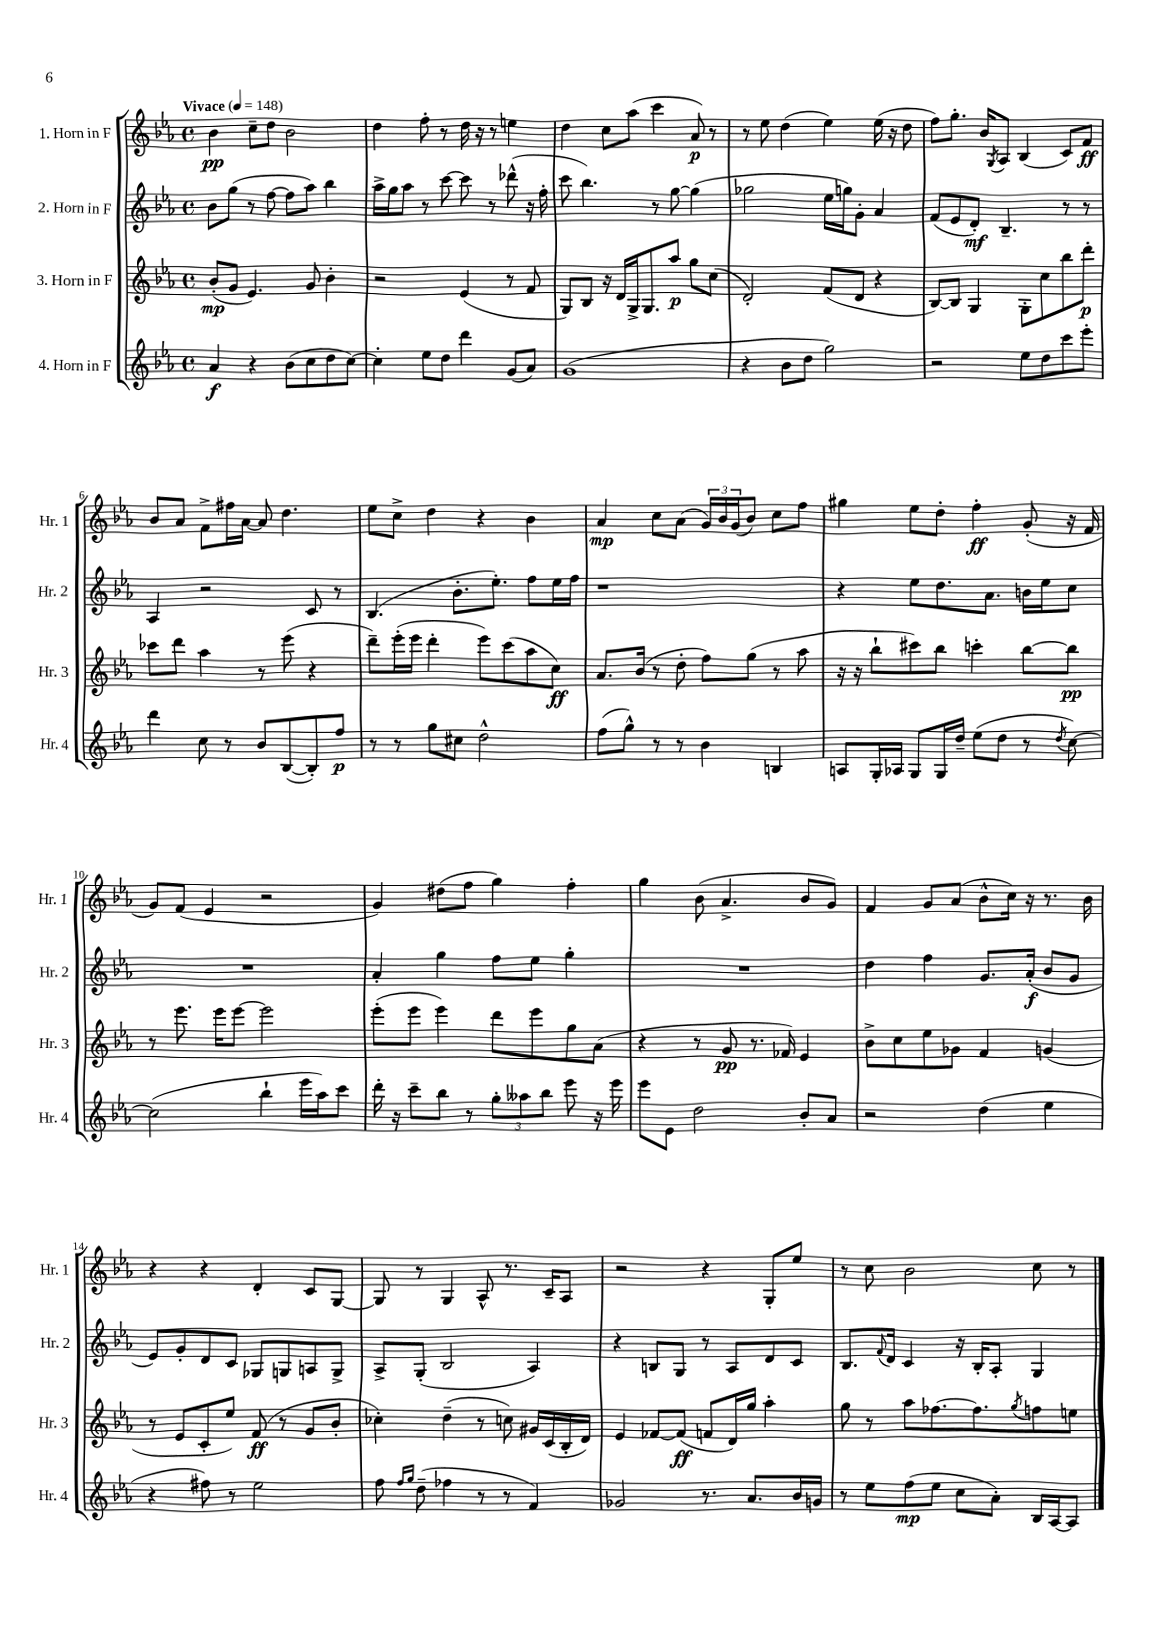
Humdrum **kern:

**kern	**dynam	**kern	**dynam	**kern	**dynam	**kern	**dynam
*part4	*part4	*part3	*part3	*part2	*part2	*part1	*part1
*staff4	*staff4	*staff3	*staff3	*staff2	*staff2	*staff1	*staff1
*I"4. Horn in F	*	*I"3. Horn in F	*	*I"2. Horn in F	*	*I"1. Horn in F	*
*I'Hr. 4	*	*I'Hr. 3	*	*I'Hr. 2	*	*I'Hr. 1	*
*clefG2	*	*clefG2	*	*clefG2	*	*clefG2	*
*k[b-e-a-]	*	*k[b-e-a-]	*	*k[b-e-a-]	*	*k[b-e-a-]	*
*M4/4	*	*M4/4	*	*M4/4	*	*M4/4	*
*met(c)	*	*met(c)	*	*met(c)	*	*met(c)	*
*MM148	*	*MM148	*	*MM148	*	*MM148	*
=1	=1	=1	=1	=1	=1	=1	=1
!	!	!	!	!	!	!LO:TX:a:B:t=Vivace	!
4a-/	f	(8b-'/L	mp	8b-\L	.	4b-\	pp
.	.	8g/J	.	(8gg\J	.	.	.
4r	.	4.e-/)	.	8r	.	8cc~\L	.
.	.	.	.	[8ff\	.	8dd\J	.
(8b-\L	.	.	.	8ff\L]	.	2b-\	.
8cc\	.	8g/	.	8aa-\J)	.	.	.
8dd\	.	4b-'\	.	4bb-\	.	.	.
[8cc\J)	.	.	.	.	.	.	.
=2	=2	=2	=2	=2	=2	=2	=2
4cc'\]	.	2r	.	16aa-^\LL	.	4dd\	.
.	.	.	.	16gg\J	.	.	.
.	.	.	.	8aa-\J	.	.	.
8ee-\L	.	.	.	8r	.	8ff'\	.
8dd\J	.	.	.	[8ccc\	.	8r	.
4ddd\	.	(4e-/	.	8ccc\]	.	16dd\	.
.	.	.	.	.	.	16r	.
.	.	.	.	8r	.	8r	.
(8g/L	.	8r	.	(8ddd-X^^\	.	4een\	.
8a-/J)	.	8f/	.	16r	.	.	.
.	.	.	.	16ff'\	.	.	.
=3	=3	=3	=3	=3	=3	=3	=3
(1g	.	8G/L)	.	8ccc\	.	4dd\	.
.	.	8B-/J	.	4.bb-\)	.	.	.
.	.	16r	.	.	.	8cc\L	.
.	.	16d/LL	.	.	.	.	.
.	.	16G^/J	.	.	.	(8aa-\J	.
.	.	8.G/	.	.	.	.	.
.	.	.	.	8r	.	4ccc\	.
.	.	8aa-/J	p	[8gg\	.	.	.
.	.	8gg\L	.	(4gg\]	.	8a-/)	p
.	.	(8cc\J	.	.	.	8r	.
=4	=4	=4	=4	=4	=4	=4	=4
4r	.	2d'/)	.	2gg-X\	.	8r	.
.	.	.	.	.	.	8ee-\	.
8b-\L	.	.	.	.	.	(4dd\	.
8dd\J	.	.	.	.	.	.	.
2gg\)	.	(8f/L	.	16ee-\LL	.	4ee-\)	.
.	.	.	.	16ggn\J)	.	.	.
.	.	8d/J	.	8g'\J	.	.	.
.	.	4r	.	4a-/	.	(16ee-\	.
.	.	.	.	.	.	16r	.
.	.	.	.	.	.	8dd\	.
=5	=5	=5	=5	=5	=5	=5	=5
2r	.	[8B-/L)	.	(8f/L	.	8ff\L)	.
.	.	8B-/J]	.	8e-/	.	8.gg'\J	.
.	.	4G/	.	8d'/J)	mf	.	.
.	.	.	.	.	.	16b-/KL	.
.	.	.	.	.	.	8qG/	.
.	.	.	.	4.B-~/	.	8A-/J	.
8ee-\L	.	8G'\L	.	.	.	(4B-/	.
8dd\	.	8cc\	.	.	.	.	.
8ccc\	.	8bb-\	.	8r	.	8c/L)	.
8eee-'\J	.	8ddd'\J	p	8r	.	8f/J	ff
!!LO:LB:g=z
=6	=6	=6	=6	=6	=6	=6	=6
4ddd\	.	8ccc-X\L	.	4A-/	.	8b-/L	.
.	.	8ddd\J	.	.	.	8a-/J	.
8cc\	.	4aa-\	.	2r	.	8f^\L	.
8r	.	.	.	.	.	16ff#X\L	.
.	.	.	.	.	.	[16a-\JJ	.
8b-/L	.	8r	.	.	.	8a-/]	.
([8B-/	.	(8eee-\	.	.	.	4.dd\	.
8B-'/])	.	4r	.	8c/	.	.	.
8ff/J	p	.	.	8r	.	.	.
=7	=7	=7	=7	=7	=7	=7	=7
8r	.	8ddd~\L)	.	(4.B-/	.	8ee-\L	.
8r	.	(16eee-'\L	.	.	.	8cc^\J	.
.	.	16eee-\JJ	.	.	.	.	.
8gg\L	.	4ddd'\	.	.	.	4dd\	.
8cc#X\J	.	.	.	8.b-'\L	.	.	.
2dd^^\	.	8eee-\L)	.	.	.	4r	.
.	.	.	.	8.ee-'\J)	.	.	.
.	.	(8ccc\	.	.	.	.	.
.	.	8aa-\	.	8ff\L	.	4b-\	.
.	.	8cc\J)	ff	16ee-\L	.	.	.
.	.	.	.	16ff\JJ	.	.	.
=8	=8	=8	=8	=8	=8	=8	=8
(8ff\L	.	8.a-/L	.	1r	.	4a-/	mp
8gg^^\J)	.	.	.	.	.	.	.
.	.	(16b-/Jk	.	.	.	.	.
8r	.	8r	.	.	.	8cc\L	.
8r	.	8dd'\	.	.	.	(8a-\J	.
4b-\	.	8ff\L)	.	.	.	24g/LL)	.
.	.	.	.	.	.	24b-/	.
.	.	.	.	.	.	(24g/J	.
.	.	(8gg\J	.	.	.	8b-/J)	.
4Bn/	.	8r	.	.	.	8cc\L	.
.	.	8aa-\	.	.	.	8ff\J	.
=9	=9	=9	=9	=9	=9	=9	=9
8An/L	.	16r	.	4r	.	4gg#X\	.
.	.	16r	.	.	.	.	.
16G'/L	.	8bb-`\L	.	.	.	.	.
16A-X/JJ	.	.	.	.	.	.	.
8G/L	.	8ccc#X\)	.	8ee-\L	.	8ee-\L	.
16G/L	.	8bb-\J	.	8.dd\	.	8dd'\J	.
16dd~/JJ	.	.	.	.	.	.	.
(8ee-\L	.	4cccn'\	.	.	.	4ff'\	ff
.	.	.	.	8.a-\J	.	.	.
8dd\J	.	.	.	.	.	.	.
8r	.	[8bb-\L	.	16bn\LL	.	(8g'/	.
.	.	.	.	16ee-\J	.	.	.
8qdd/	.	.	.	.	.	.	.
[8cc\)	.	8bb-\J]	pp	8cc\J	.	16r	.
.	.	.	.	.	.	16f/	.
!!LO:LB:g=z
=10	=10	=10	=10	=10	=10	=10	=10
(2cc\]	.	8r	.	1r	.	8g/L)	.
.	.	8.eee-\	.	.	.	(8f/J	.
.	.	.	.	.	.	4e-/	.
.	.	16eee-\KL	.	.	.	.	.
.	.	[8eee-\J	.	.	.	.	.
4bb-`\	.	2eee-\]	.	.	.	2r	.
16eee-\LL	.	.	.	.	.	.	.
16aa-\J)	.	.	.	.	.	.	.
8ccc\J	.	.	.	.	.	.	.
=11	=11	=11	=11	=11	=11	=11	=11
16ddd'\	.	(8eee-'\L	.	4a-'/	.	4g/)	.
16r	.	.	.	.	.	.	.
8ccc~\L	.	8eee-\J	.	.	.	.	.
8bb-\J	.	4eee-\)	.	4gg\	.	(8dd#X\L	.
8r	.	.	.	.	.	8ff\J	.
12gg'\L	.	8ddd\L	.	8ff\L	.	4gg\)	.
12aa--X\	.	.	.	.	.	.	.
.	.	8eee-\	.	8ee-\J	.	.	.
12bb-\J	.	.	.	.	.	.	.
8eee-\	.	8gg\	.	4gg'\	.	4ff'\	.
16r	.	(8a-\J	.	.	.	.	.
16eee-\	.	.	.	.	.	.	.
=12	=12	=12	=12	=12	=12	=12	=12
8eee-\L	.	4r	.	1r	.	4gg\	.
8e-\J	.	.	.	.	.	.	.
2dd\	.	8r	.	.	.	(8b-\	.
.	.	8g/	pp	.	.	4.a-^/	.
.	.	8.r	.	.	.	.	.
.	.	16f-X/)	.	.	.	.	.
8b-'/L	.	4e-/	.	.	.	8b-/L	.
8a-/J	.	.	.	.	.	8g/J)	.
=13	=13	=13	=13	=13	=13	=13	=13
2r	.	8b-^\L	.	4dd\	.	4f/	.
.	.	8cc\	.	.	.	.	.
.	.	8ee-\	.	4ff\	.	8g/L	.
.	.	8g-X\J	.	.	.	(8a-/J	.
(4dd\	.	4f/	.	8.g/L	.	8b-^^\L	.
.	.	.	.	.	.	16cc\Jk)	.
.	.	.	.	(16a-'/Jk	f	16r	.
4ee-\	.	(4gn/	.	8b-/L	.	8.r	.
.	.	.	.	8g/J	.	.	.
.	.	.	.	.	.	16b-\	.
!!LO:LB:g=z
=14	=14	=14	=14	=14	=14	=14	=14
4r	.	8r	.	8e-/L)	.	4r	.
.	.	8e-/L	.	8g'/	.	.	.
8ff#X\)	.	8c'/	.	8d/	.	4r	.
8r	.	8ee-/J)	.	8c/J	.	.	.
2ee-\	.	(8f/	ff	8G-X/L	.	4d'/	.
.	.	8r	.	8Gn/	.	.	.
.	.	8g/L	.	8An/	.	8c/L	.
.	.	8b-'/J	.	8G^/J	.	[8G/J	.
=15	=15	=15	=15	=15	=15	=15	=15
8ff\	.	4cc-X'\)	.	8A-^/L	.	8G/]	.
16qqff/LL	.	.	.	.	.	.	.
16qqgg/JJ	.	.	.	.	.	.	.
(8dd~\	.	.	.	(8G'/J	.	8r	.
4ff-X\	.	(4dd~\	.	2B-/	.	4G/	.
8r	.	8r	.	.	.	8A-^^/	.
8r	.	8ccn\)	.	.	.	8.r	.
4f/)	.	16g#X/LL	.	4A-/)	.	.	.
.	.	(16c/	.	.	.	16c~/KL	.
.	.	16B-'/	.	.	.	8A-/J	.
.	.	16d/JJ)	.	.	.	.	.
=16	=16	=16	=16	=16	=16	=16	=16
2g-X/	.	4e-/	.	4r	.	2r	.
.	.	[8f-X/L	.	8Bn/L	.	.	.
.	.	(8f-/J]	ff	8G/J	.	.	.
8.r	.	8fn/L	.	8r	.	4r	.
.	.	16d/L)	.	8A-/L	.	.	.
8.a-/L	.	16gg/JJ	.	.	.	.	.
.	.	4aa-'\	.	8d/	.	8G'/L	.
16b-/L	.	.	.	8c/J	.	8ee-/J	.
16gn/JJ	.	.	.	.	.	.	.
=17	=17	=17	=17	=17	=17	=17	=17
8r	.	8gg\	.	8.B-/L	.	8r	.
8ee-\L	.	8r	.	.	.	8cc\	.
.	.	.	.	8qqf/	.	.	.
.	.	.	.	16d/Jk	.	.	.
(8ff\	mp	8aa-\L	.	4c/	.	2b-\	.
8ee-\J	.	[8.ff-X\	.	.	.	.	.
8cc\L	.	.	.	16r	.	.	.
.	.	8.ff-\]	.	16B-'/KL	.	.	.
8a-'\J)	.	.	.	8A-'/J	.	.	.
.	.	8qgg/	.	.	.	.	.
16B-/LL	.	8ffn\	.	4G/	.	8cc\	.
[16A-/J	.	.	.	.	.	.	.
8A-/J]	.	8een\J	.	.	.	8r	.
==	==	==	==	==	==	==	==
*-	*-	*-	*-	*-	*-	*-	*-
